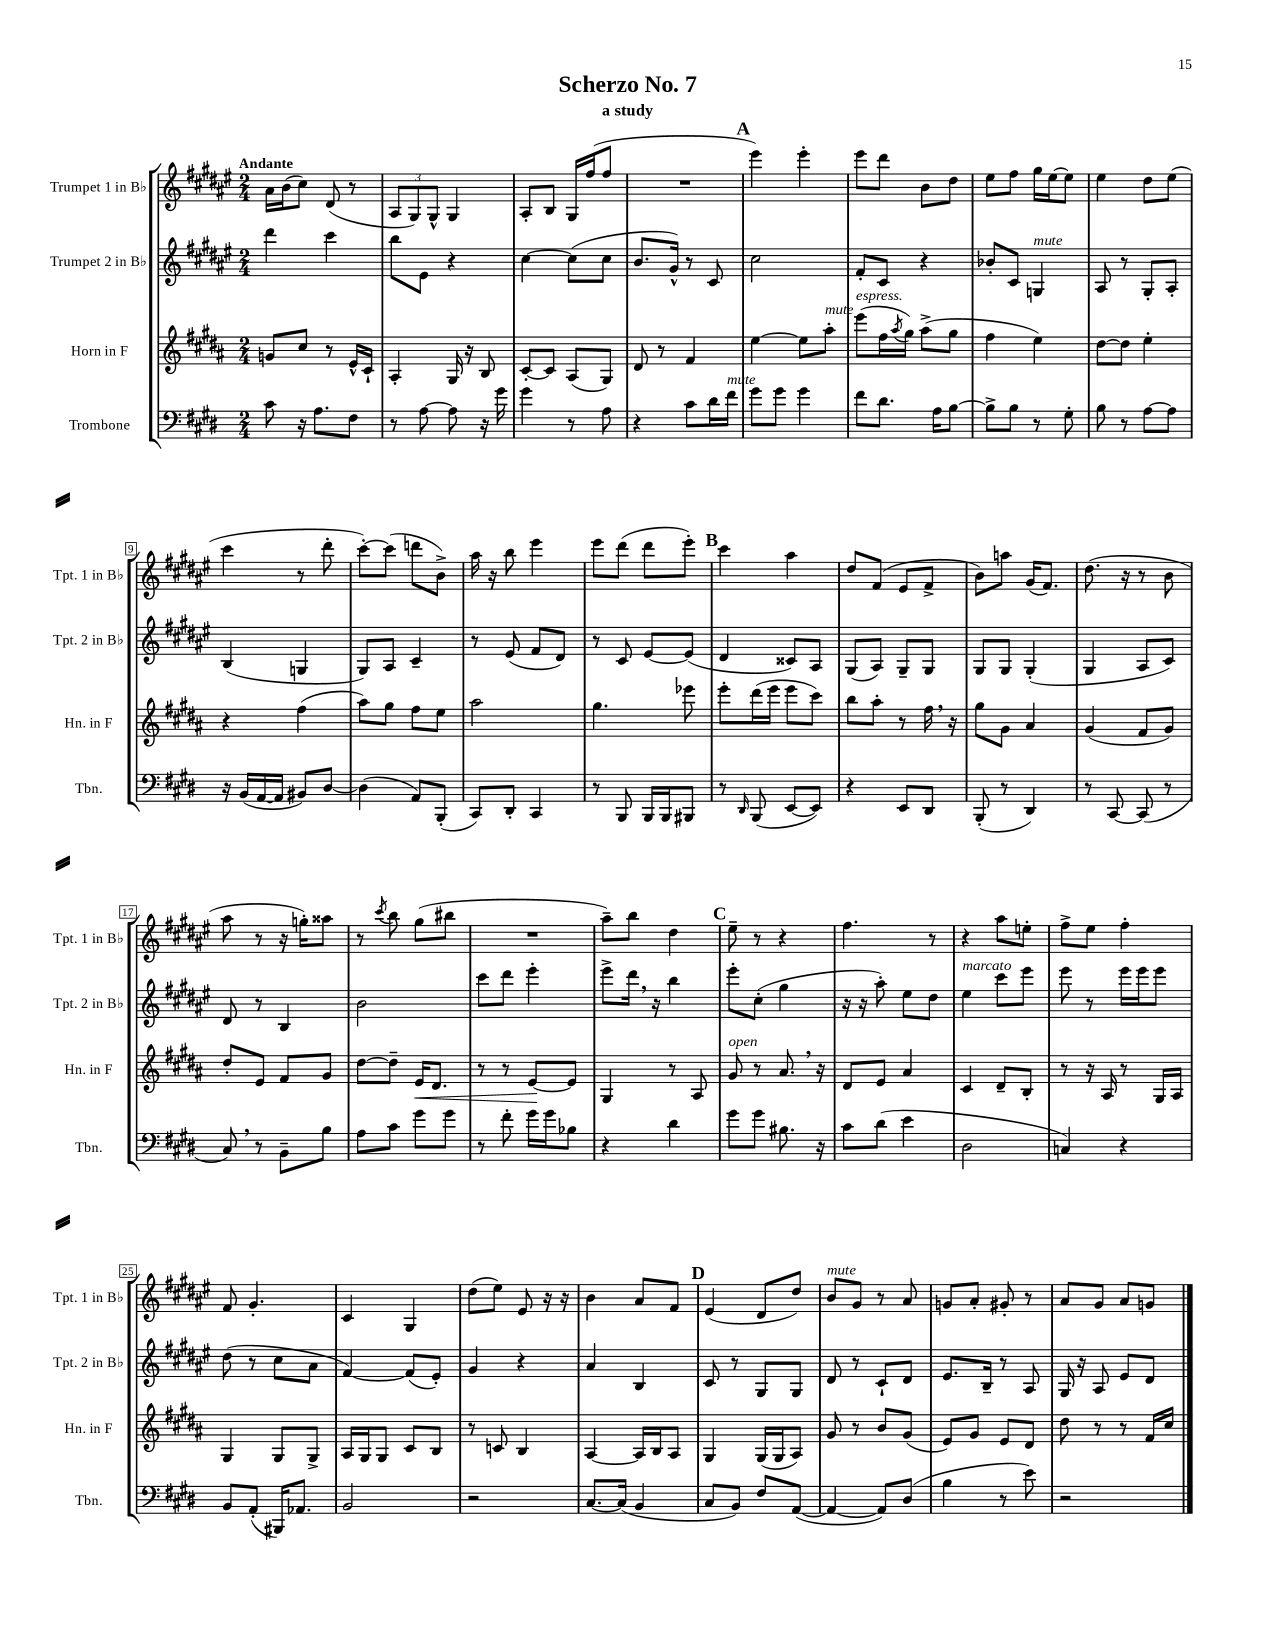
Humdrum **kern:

**kern	**kern	**dynam	**kern	**kern
*part4	*part3	*part3	*part2	*part1
*staff4	*staff3	*staff3	*staff2	*staff1
*I"Trombone	*I"Horn in F	*	*I"Trumpet 2 in B♭	*I"Trumpet 1 in B♭
*I'Tbn.	*I'Hn. in F	*	*I'Tpt. 2 in B♭	*I'Tpt. 1 in B♭
*clefF4	*clefG2	*	*clefG2	*clefG2
*k[f#c#g#d#]	*k[f#c#g#d#a#]	*	*k[f#c#g#d#a#e#]	*k[f#c#g#d#a#e#]
*M2/4	*M2/4	*	*M2/4	*M2/4
=1	=1	=1	=1	=1
!	!	!	!	!LO:TX:a:B:t=Andante
8c#\	8gn/L	.	4ddd#\	16a#\LL
.	.	.	.	(16b\J
16r	8cc#/J	.	.	8cc#\J)
8.A\L	.	.	.	.
.	8r	.	4ccc#\	(8d#/
8F#\J	16e^^/LL	.	.	8r
.	16c#`/JJ	.	.	.
=2	=2	=2	=2	=2
8r	4A#'/	.	8bb\L	12A#/L
.	.	.	.	12G#/)
[8A\	.	.	8e#\J	.
.	.	.	.	12G#^^/J
8A\]	16G#/	.	4r	4G#/
.	16r	.	.	.
16r	8B/	.	.	.
16g#\	.	.	.	.
=3	=3	=3	=3	=3
4g#\	[8c#'/L	.	[4cc#\	8A#'/L
.	8c#/J]	.	.	8B/J
8r	(8A#/L	.	(8cc#\L]	16G#/LL
.	.	.	.	(16ff#/J
8A\	8G#/J)	.	8cc#\J	8ff#/J
=4	=4	=4	=4	=4
4r	8d#/	.	8.b/L	2r
.	8r	.	.	.
.	.	.	16g#^^/Jk)	.
8c#\L	4f#/	.	8r	.
16d#\L	.	.	8c#/	.
!LO:TX:a:i:t=mute	!	!	!	!
16f#\JJ	.	.	.	.
!!LO:REH:place=s1:t=A
=5	=5	=5	=5	=5
8g#\L	[4ee\	.	2cc#\	4eee#\)
8g#\J	.	.	.	.
4g#\	8ee\L]	.	.	4eee#'\
!	!LO:TX:a:i:t=mute	!	!	!
.	8aa#'\J	.	.	.
=6	=6	=6	=6	=6
!	!LO:TX:a:i:t=espress.	!	!	!
8f#\L	(8eee\L	.	8f#'/L	8eee#\L
8.d#\J	16ff#\L	.	8c#/J	8ddd#\J
.	8qaa#/	.	.	.
.	16gg#\JJ)	.	.	.
.	(8aa#^\L	.	4r	8b\L
16A\KL	.	.	.	.
[8B\J	8gg#\J	.	.	8dd#\J
=7	=7	=7	=7	=7
8B^\L]	4ff#\	.	8b-X'/L	8ee#\L
8B\J	.	.	8c#/J	8ff#\J
!	!	!	!LO:TX:a:i:t=mute	!
8r	4ee\)	.	4Gn/	16gg#\LL
.	.	.	.	[16ee#\J
8G#'\	.	.	.	8ee#\J]
=8	=8	=8	=8	=8
8B\	[8dd#\L	.	8A#/	4ee#\
8r	8dd#\J]	.	8r	.
[8A\L	4ee'\	.	8G#'/L	8dd#\L
8A\J]	.	.	8A#'/J	(8ee#\J
!!LO:LB:g=z
=9	=9	=9	=9	=9
16r	4r	.	(4B/	4ccc#\
(16BB/LL	.	.	.	.
[16AA/	.	.	.	.
16AA/JJ]	.	.	.	.
8BB#X/L)	(4ff#\	.	4Gn/	8r
[8D#/J	.	.	.	8ddd#'\
=10	=10	=10	=10	=10
(4D#\]	8aa#\L)	.	8G#/L)	[8ccc#'\L)
.	8gg#\J	.	8A#/J	(8ccc#\J]
8AA/L)	8ff#\L	.	4c#~/	8dddn\L
(8BBB'/J	8ee\J	.	.	8b^\J)
=11	=11	=11	=11	=11
8CC#/L)	2aa#\	.	8r	16aa#\
.	.	.	.	16r
8DD#'/J	.	.	(8e#/	8bb\
4CC#/	.	.	8f#/L	4eee#\
.	.	.	8d#/J)	.
=12	=12	=12	=12	=12
8r	4.gg#\	.	8r	8eee#\L
8BBB/	.	.	8c#/	(8ddd#\J
16BBB/LL	.	.	[8e#/L	8ddd#\L
16BBB/J	.	.	.	.
8BBB#X/J	8eee-X\	.	(8e#/J]	8eee#'\J)
!!LO:REH:place=s1:t=B
=13	=13	=13	=13	=13
8r	8eee'\L	.	4d#/	4ccc#\
16qqDD#/	.	.	.	.
(8BBB/	(16ddd#\L	.	.	.
.	16eee\JJ	.	.	.
[8EE/L	8eee\L	.	8c##X/L)	4aa#\
8EE/J])	8ccc#\J)	.	8A#/J	.
=14	=14	=14	=14	=14
4r	8bb\L	.	(8G#/L	8dd#/L
.	8aa#'\J	.	8A#/J)	(8f#/J
8EE/L	8r	.	8G#~/L	8e#/L
8DD#/J	16ff#,\	.	8G#/J	8f#^/J
.	16r	.	.	.
=15	=15	=15	=15	=15
(8BBB'/	8gg#\L	.	8G#/L	8b\L)
8r	8g#\J	.	8G#/J	8aan\J
4DD#/)	4a#/	.	(4G#'/	(16g#/KL
.	.	.	.	8.f#/J)
=16	=16	=16	=16	=16
8r	(4g#/	.	4G#/	(8.dd#\
[8CC#/	.	.	.	.
.	.	.	.	16r
(8CC#/]	8f#/L	.	8A#/L	8r
8r	8g#/J)	.	8c#/J)	8b\
!!LO:LB:g=z
=17	=17	=17	=17	=17
8C#,/)	8dd#'/L	.	8d#/	8aa#\
8r	8e/J	.	8r	8r
8BB~\L	8f#/L	.	4B/	16r
.	.	.	.	16ggn'\KL)
8B\J	8g#/J	.	.	8aa##X\J
=18	=18	=18	=18	=18
8A\L	[8dd#\L	.	2b\	8r
.	.	.	.	8qccc#/
8c#\J	8dd#~\J]	.	.	8bb\
!	!	!LO:HP:b	!	!
8g#\L	16e/KL	<	.	(8gg#\L
.	8.d#/J	.	.	.
8g#\J	.	.	.	8bb#X\J
=19	=19	=19	=19	=19
8r	8r	.	8ccc#\L	2r
8f#'\	8r	.	8ddd#\J	.
16g#\LL	[8e/L	.	4eee#'\	.
16g#\J	.	.	.	.
8B-X\J	8e/J]	[	.	.
=20	=20	=20	=20	=20
4r	4G#/	.	8eee#^\L	8aa#~\L)
.	.	.	16ddd#,\Jk	8bb\J
.	.	.	16r	.
4d#\	8r	.	4bb\	4dd#\
.	8A#/	.	.	.
!!LO:REH:place=s1:t=C
=21	=21	=21	=21	=21
!	!LO:TX:a:i:t=open	!	!	!
8g#\L	8g#/	.	8eee#'\L	8ee#~\
8g#\J	8r	.	(8cc#'\J	8r
8.B#X\	8.a#,/	.	4gg#\	4r
16r	16r	.	.	.
=22	=22	=22	=22	=22
8c#\L	8d#/L	.	16r	4.ff#\
.	.	.	16r	.
(8d#\J	8e/J	.	8aa#'\)	.
4e\	4a#/	.	8ee#\L	.
.	.	.	8dd#\J	8r
=23	=23	=23	=23	=23
!	!	!	!LO:TX:a:i:t=marcato	!
2D#\	4c#/	.	4ee#\	4r
.	8d#~/L	.	8ccc#\L	8aa#\L
.	8B'/J	.	8eee#\J	8een'\J
=24	=24	=24	=24	=24
4Cn/)	8r	.	8eee#\	8ff#^\L
.	16r	.	8r	8ee#\J
.	16A#/	.	.	.
4r	8r	.	16eee#\LL	4ff#'\
.	.	.	16eee#\J	.
.	16G#/LL	.	8eee#\J	.
.	16A#/JJ	.	.	.
!!LO:LB:g=z
=25	=25	=25	=25	=25
8BB/L	4G#/	.	(8dd#\	8f#/
(8AA'/J	.	.	8r	4.g#'/
16BBB#X/KL)	8G#/L	.	8cc#\L	.
8.AA-X/J	.	.	.	.
.	8G#^/J	.	8a#\J	.
=26	=26	=26	=26	=26
2BB/	16A#/LL	.	[4f#/)	4c#/
.	16G#/J	.	.	.
.	8G#/J	.	.	.
.	8c#/L	.	(8f#/L]	4G#/
.	8B/J	.	8e#'/J)	.
=27	=27	=27	=27	=27
2r	8r	.	4g#/	(8dd#\L
.	8cn/	.	.	8ee#\J)
.	4B/	.	4r	8e#/
.	.	.	.	16r
.	.	.	.	16r
=28	=28	=28	=28	=28
[8.C#/L	[4A#/	.	4a#/	4b\
(16C#/Jk]	.	.	.	.
4BB/	16A#/LL]	.	4B/	8a#/L
.	16B/J	.	.	.
.	8A#/J	.	.	8f#/J
!!LO:REH:place=s1:t=D
=29	=29	=29	=29	=29
8C#/L	4G#/	.	8c#/	(4e#/
8BB/J)	.	.	8r	.
8F#/L	(16G#/LL	.	8G#/L	8d#/L
.	16G#/J	.	.	.
([8AA/J	8A#/J)	.	8G#/J	8dd#/J)
=30	=30	=30	=30	=30
!	!	!	!	!LO:TX:a:i:t=mute
4AA/_	8g#/	.	8d#/	8b/L
.	8r	.	8r	8g#/J
8AA/L])	8b/L	.	8c#`/L	8r
(8D#/J	(8g#/J	.	8d#/J	8a#/
=31	=31	=31	=31	=31
4B\	8e/L)	.	8.e#/L	8gn/L
.	8g#/J	.	.	8a#'/J
.	.	.	16B~/Jk	.
8r	8e/L	.	8r	8g#X'/
8e\)	8d#/J	.	8A#/	8r
=32	=32	=32	=32	=32
2r	8dd#\	.	16G#/	8a#/L
.	.	.	16r	.
.	8r	.	8A#/	8g#/J
.	8r	.	8e#/L	8a#/L
.	16f#/LL	.	8d#/J	8gn/J
.	16cc#/JJ	.	.	.
==	==	==	==	==
*-	*-	*-	*-	*-
